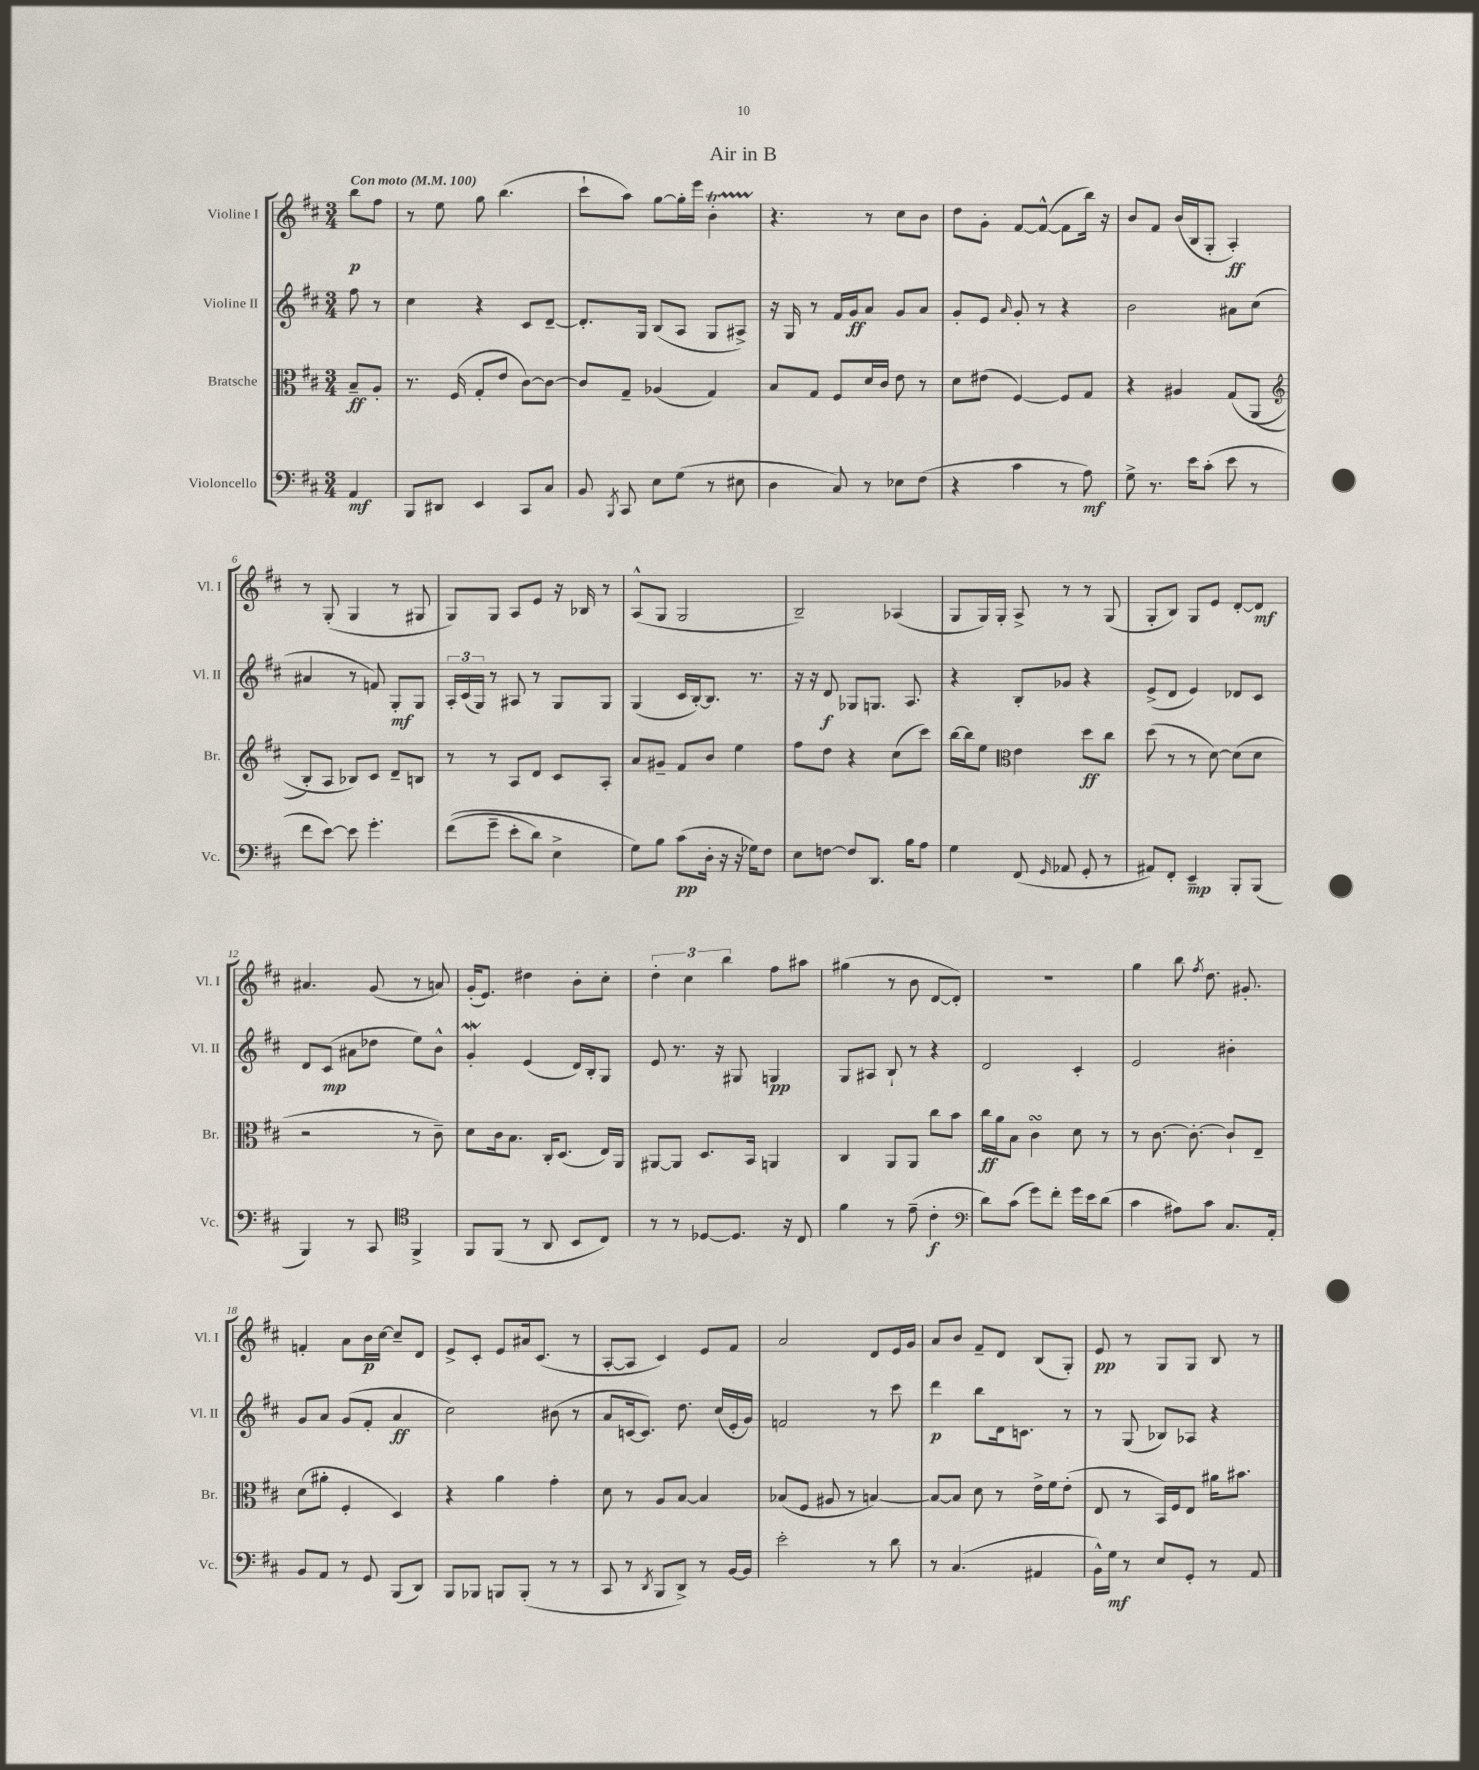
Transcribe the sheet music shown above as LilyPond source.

\header { title = "Air in B" }
<<
\new StaffGroup <<
\new Staff = "s0" \with { instrumentName = "Violine I" shortInstrumentName = "Vl. I" } {
    \clef treble \key d \major \numericTimeSignature \time 3/4 \partial 4 \tempo "Con moto" 4 = 100
    \autoBeamOff b''8[\p fis''8] |
    r8 e''8 g''8 b''4.( |
    cis'''8[-! a''8]) g''8[~ g''16-. e'''16] b'4-.\startTrillSpan |
    r4.\stopTrillSpan r8 cis''8[ b'8] |
    d''8[ g'8]-. fis'8[~ fis'8]~-^( fis'8[ b''16]) r16 |
    b'8[ fis'8] b'16[( b16 g8]-. a4-.\ff) |
    r8 g8-.( g4 r8 gis8 |
    g8[) g8] a8[ e'8] r16 bes16 r8 |
    a8[-^( g8] g2 |
    b2--) aes4( |
    g8[ g16) g16]-. a8-> r8 r8 g8( |
    g8[-. b8]) g8[ e'8] d'8[~-. d'8]\mf |
    ais'4. g'8( r8 a'8) |
    g'16[-.( e'8.]) dis''4 b'8[-. cis''8]-. |
    \tuplet 3/2 { d''4-. cis''4 b''4 } fis''8[ ais''8] |
    gis''4( r8 b'8 d'8[~ d'8]-.) |
    R2. |
    g''4 b''8 \acciaccatura { fis''8 } d''8. gis'8.-. |
    f'4-. a'8[ b'16\p cis''16]~ cis''8[-- d'8] |
    e'8[-> cis'8]-. e'8[ ais'16 cis'8.]( r8 |
    a8[~-. a8] cis'4) e'8[ fis'8] |
    a'2 d'8[ e'16 g'16] |
    a'8[ b'8] fis'8[-- d'8] b8[( g8]-.) |
    e'8\pp r8 g8[ g8] b8 r8 \bar "|." |
}
\new Staff = "s1" \with { instrumentName = "Violine II" shortInstrumentName = "Vl. II" } {
    \clef treble \key d \major \numericTimeSignature \time 3/4 \partial 4
    \autoBeamOff fis''8 r8 |
    cis''4 r4 cis'8[ d'8]~-- |
    d'8.[-. g16] b8[( a8] g8[ ais8]->) |
    r16 g16 r8 fis'16[ g'16\ff a'8] g'8[ a'8] |
    g'8[-. e'8] \grace { a'16 } g'8-. r8 r4 |
    b'2 ais'8[ cis''8]( |
    ais'4 r8 f'8) g8[-.\mf g8] |
    \tuplet 3/2 { a16[-. cis'16( g16]) } r8 ais8 r8 g8[ g8] |
    g4( cis'16[ b16~-.) b8.] r8. |
    r16 r16 d'8\f ges8[ g8.] a8. |
    r4 b8[-. ges'8] r4 |
    e'8[->( d'8] e'4) des'8[ cis'8] |
    d'8[ cis'8]\mp( ais'8[ des''8] e''8[) b'8]-^ |
    g'4-.\mordent e'4( d'16[) b16-. g8] |
    e'8 r8. r16 gis8 g4\pp |
    g8[ ais8] b8-! r8 r4 |
    d'2 cis'4-. |
    e'2 bis'4-. |
    g'8[ a'8] g'8[( fis'8]-. a'4\ff |
    cis''2) bis'8( r8 |
    a'8[ c'16~ c'8.]) d''8. cis''16[( e'16-. g'16]) |
    f'2 r8 cis'''8 |
    d'''4\p b''8[ d'16 c'8.] r8 |
    r8 g8( bes8[) aes8] r4 \bar "|." |
}
\new Staff = "s2" \with { instrumentName = "Bratsche" shortInstrumentName = "Br." } {
    \clef alto \key d \major \numericTimeSignature \time 3/4 \partial 4
    \autoBeamOff b8[--\ff a8]-. |
    r8. fis16( g8[-. e'8] cis'8[~) cis'8]~ |
    cis'8[ g8]-- aes4( g4) |
    b8[ g8] fis8[ d'16 cis'16] e'8 r8 |
    d'8[ eis'8]( fis4~) fis8[ g8] |
    r4 ais4 g8[\( a,8]( |
    \clef treble b8[-.) a8] bes8[\) cis'8] d'8[-- b8] |
    r8 r8 a8[ d'8] cis'8[ a8]-. |
    a'8[ gis'8]-- fis'8[ b'8] e''4 |
    fis''8[ d''8] r4 cis''8[( cis'''8]) |
    b''16[~ b''16 e''8] \clef alto e'4 d''8[\ff cis''8] |
    d''8( r8 r8 d'8~) d'8[( d'8] |
    r2 r8 cis'8--) |
    d'8[ cis'16 b8.] cis16[-. d8.]( e16[) a,16] |
    ais,8[~ ais,8] d8.[ b,16] a,4 |
    cis4 a,8[ a,8] cis''8[ b'8] |
    cis''16[\ff a'16 b8] cis'4\turn d'8 r8 |
    r8 cis'8.~ cis'8.~-. cis'8[-! e8]-- |
    d'8[( ais'8]-. fis4-. d4) |
    r4 a'4 g'4-. |
    d'8 r8 a8[ b8]~ b4 |
    bes8[( fis8] ais8 r8 b4~) |
    b8[~ b8] d'8 r8 e'16[-> fis'16 e'8]-.( |
    e8 r8 b,16[) fis16 e8] ais'16[ bis'8.] \bar "|." |
}
\new Staff = "s3" \with { instrumentName = "Violoncello" shortInstrumentName = "Vc." } {
    \clef bass \key d \major \numericTimeSignature \time 3/4 \partial 4
    \autoBeamOff a,4\mf |
    b,,8[ dis,8] e,4 cis,8[ cis8] |
    b,8 \acciaccatura { b,,8 } cis,8 e8[ g8]( r8 eis8 |
    d4 cis8) r8 ees8[ fis8]( |
    r4 cis'4 r8 a8\mf) |
    g8-> r8. e'16[ cis'8]-.( e'8 r8 |
    fis'8[ e'8]~) e'8 g'4.-. |
    fis'8[(\( g'8]-- e'8[-. d'8]) e4-> |
    g8[\) b8] cis'8[\pp( d16]-. r16 r16 ges16[) fis8] |
    e8[ f8]~ f8[ d,8.] b16[ a8] |
    g4 fis,8( \grace { g,16 } aes,8 g,8-. r8 |
    ais,8[) fis,8]-. e,4--\mp b,,8[-. b,,8]( |
    b,,4) r8 cis,8 \clef tenor fis,4-> |
    fis,8[ fis,8]( r8 a,8 b,8[ cis8]) |
    r8 r8 des8[~ des8.] r16 cis8 |
    fis'4 r8 e'8--( cis'4-.\f |
    \clef bass d'8[) cis'8]( g'8[) fis'8]-. g'16[ e'16 d'8]( |
    cis'4 ais8[) cis'8] cis8.[ a,16]-. |
    b,8[ a,8] r8 g,8 b,,8[( d,8]) |
    b,,8[ bes,,8] b,,8[ b,,8]-.( r8 r8 |
    cis,8 r8 \acciaccatura { d,8 } b,,8[ d,8]->) r8 b,16[~ b,16] |
    e'2-. r8 d'8 |
    r8 cis4.( ais,4 |
    b,16[-^) g16]\mf r8 e8[ g,8]-. r8 a,8 \bar "|." |
}
>>
>>
